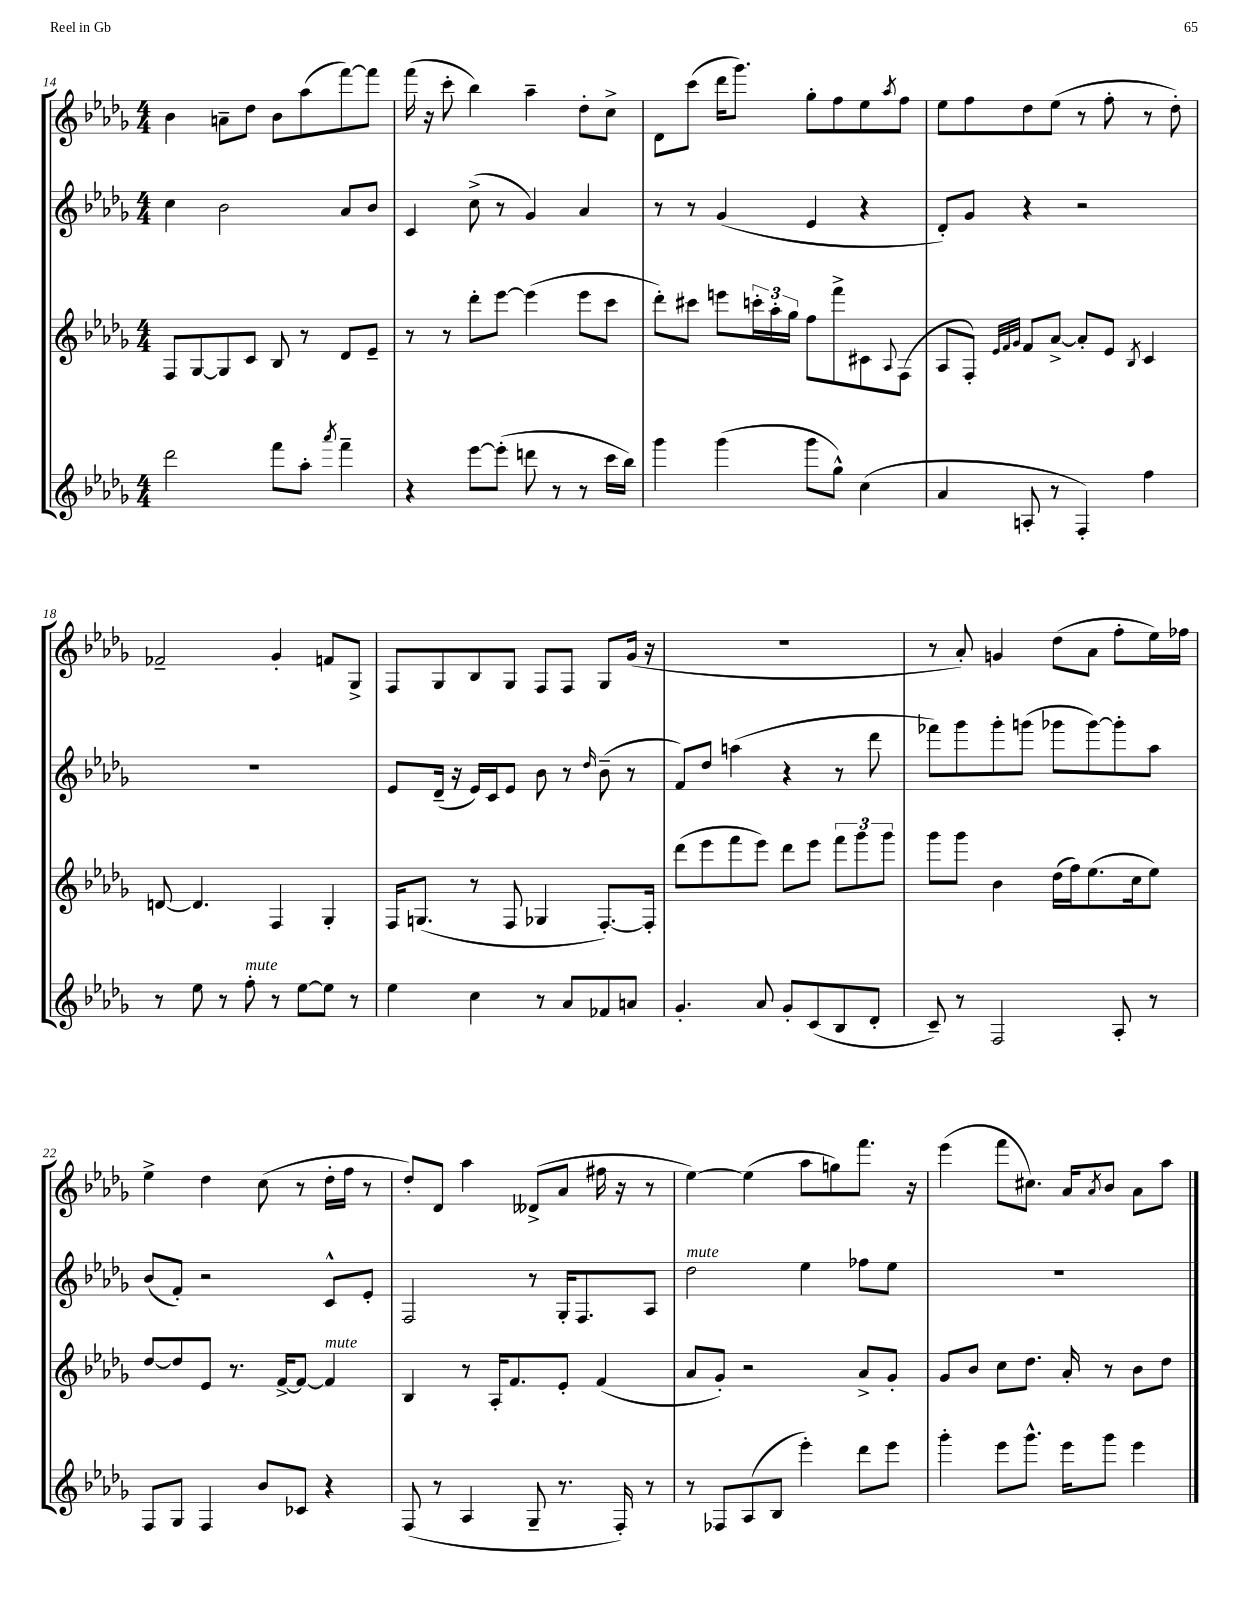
<<
\new StaffGroup <<
\new Staff = "s0" {
    \clef treble \key des \major \numericTimeSignature \time 4/4
    bes'4 a'8-- des''8 bes'8 aes''8( f'''8~) f'''8 |
    f'''16( r16 c'''8-. bes''4) aes''4-- des''8-. c''8-> |
    des'8 c'''8( des'''16 ges'''8.) ges''8-. f''8 ees''8 \acciaccatura { aes''8 } f''8 |
    ees''8 f''8 des''8 ees''8( r8 f''8-. r8 des''8-.) |
    fes'2-- ges'4-. f'8 ges8-> |
    f8 ges8 bes8 ges8 f8 f8 ges8 ges'16( r16 |
    R1 |
    r8 aes'8-.) g'4 des''8( aes'8 f''8-. ees''16) fes''16 |
    ees''4-> des''4 c''8( r8 des''16-. f''16 r8 |
    des''8-.) des'8 aes''4 deses'8->( aes'8 fis''16 r16 r8 |
    ees''4~) ees''4( aes''8 g''8) f'''8. r16 |
    ees'''4( f'''8 cis''8.) aes'16 \acciaccatura { aes'8 } bes'8 aes'8 aes''8 \bar "|." |
}
\new Staff = "s1" {
    \clef treble \key des \major \numericTimeSignature \time 4/4
    c''4 bes'2 aes'8 bes'8 |
    c'4 c''8->( r8 ges'4) aes'4 |
    r8 r8 ges'4( ees'4 r4 |
    des'8-.) ges'8 r4 r2 |
    R1 |
    ees'8 des'16--( r16 ees'16) c'16 ees'8 bes'8 r8 \grace { des''16 } bes'8--( r8 |
    f'8) des''8 a''4( r4 r8 des'''8 |
    fes'''8) ges'''8 ges'''8-. g'''8( ges'''8 ges'''8~) ges'''8-. aes''8 |
    bes'8( f'8-.) r2 c'8-^ ees'8-. |
    f2 r8 ges16-. f8. aes8 |
    des''2^\markup { \italic "mute" } ees''4 fes''8 ees''8 |
    R1 \bar "|." |
}
\new Staff = "s2" {
    \clef treble \key des \major \numericTimeSignature \time 4/4
    f8 ges8~ ges8 c'8 bes8 r8 des'8 ees'8-- |
    r8 r8 des'''8-. ees'''8~ ees'''4( ees'''8 c'''8 |
    des'''8-.) cis'''8 e'''8 \tuplet 3/2 { c'''16-. aes''16-. ges''16 } f''8 f'''8-> cis'8 \appoggiatura { aes8 } f8( |
    aes8 f8-.) \grace { ees'32 f'32 ges'32 } f'8 aes'8~-> aes'8-. ees'8 \acciaccatura { bes8 } c'4 |
    d'8~ d'4. f4 ges4-. |
    f16 g8.( r8 f8 ges4 f8.~-.) f16-. |
    des'''8( ees'''8 f'''8 ees'''8) des'''8 ees'''8 \tuplet 3/2 { f'''8 ges'''8 ges'''8 } |
    ges'''8 ges'''8 bes'4 des''16( f''16) ees''8.( c''16 ees''8) |
    des''8~ des''8 ees'8 r8. f'16~-> f'8~ f'4^\markup { \italic "mute" } |
    bes4 r8 aes16-. f'8. ees'8-. f'4( |
    aes'8 ges'8-.) r2 aes'8-> ges'8-. |
    ges'8 bes'8 c''8 des''8. aes'16-. r8 bes'8 des''8 \bar "|." |
}
\new Staff = "s3" {
    \clef treble \key des \major \numericTimeSignature \time 4/4
    des'''2 f'''8 aes''8-. \acciaccatura { aes'''8 } f'''4-- |
    r4 ees'''8~ ees'''8-.( d'''8 r8 r8 c'''16 bes''16) |
    ges'''4 ges'''4( ges'''8 ges''8-^) c''4( |
    aes'4 a8-. r8 f4-.) f''4 |
    r8 ees''8 r8 f''8-.^\markup { \italic "mute" } r8 ees''8~ ees''8 r8 |
    ees''4 c''4 r8 aes'8 fes'8 a'8 |
    ges'4.-. aes'8 ges'8-. c'8( bes8 des'8-. |
    c'8--) r8 f2 aes8-. r8 |
    f8 ges8 f4 bes'8 ces'8 r4 |
    f8( r8 aes4 ges8-- r8. f16-.) r8 |
    r8 fes8 aes8( bes8 ees'''4-.) des'''8 ees'''8 |
    ges'''4-. ees'''8 ges'''8.-^ ees'''16 ges'''8 ees'''4 \bar "|." |
}
>>
>>
\layout { \context { \Score currentBarNumber = #14 } }
